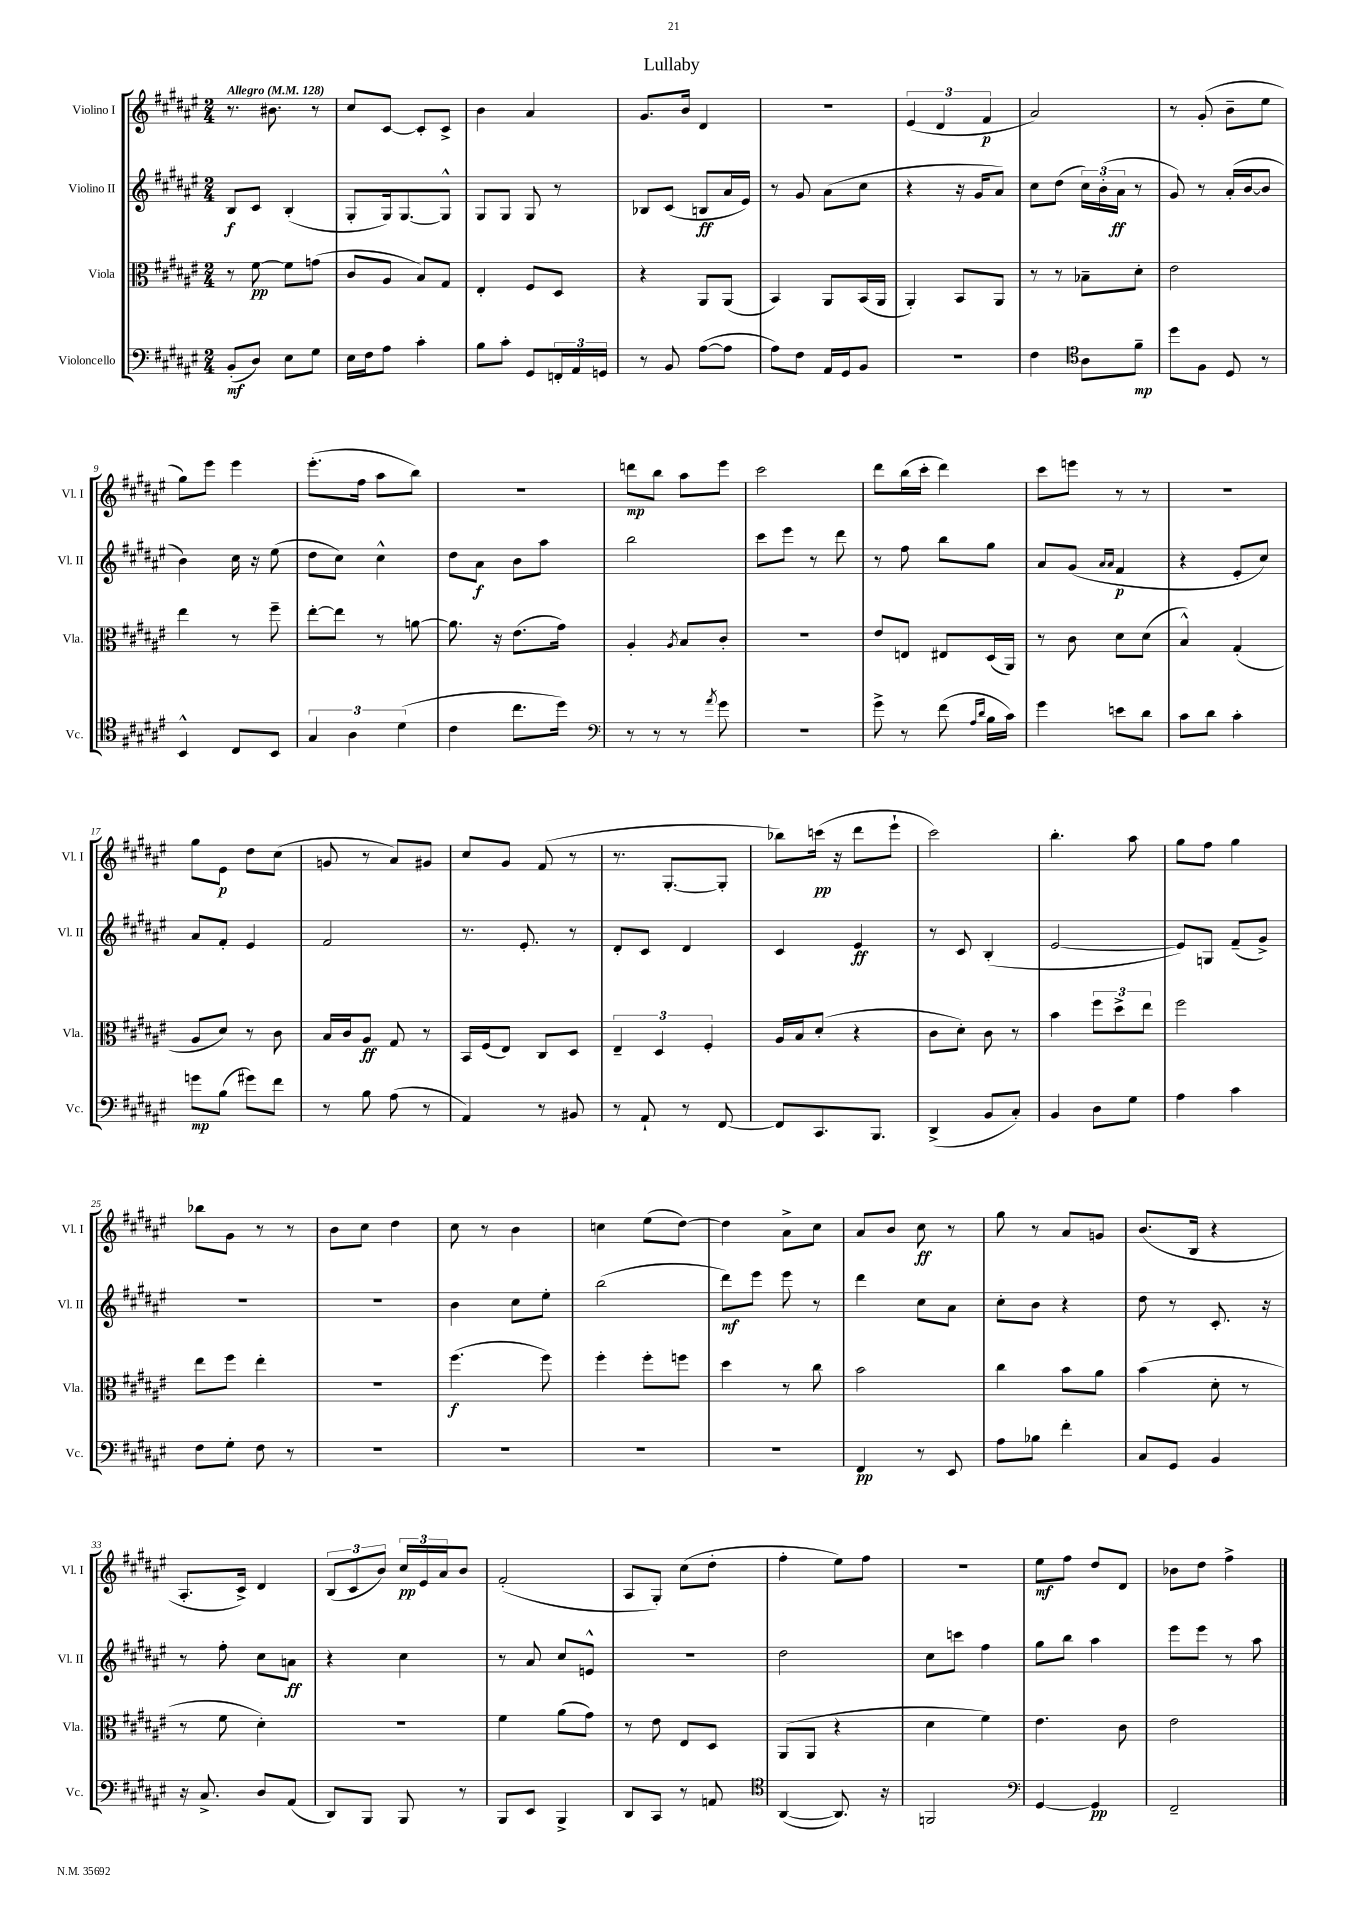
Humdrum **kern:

**kern	**kern	**kern	**kern
*staff4	*staff3	*staff2	*staff1
*clefF4	*clefC3	*clefG2	*clefG2
*k[f#c#g#d#a#e#]	*k[f#c#g#d#a#e#]	*k[f#c#g#d#a#e#]	*k[f#c#g#d#a#e#]
*M2/4	*M2/4	*M2/4	*M2/4
*MM128	*MM128	*MM128	*MM128
(8BB'/L	8r	8B/L	8.r
8D#/J)	[8f#\	8c#/J	.
.	.	.	8.b#\
8E#\L	8f#\]L	(4B'/	.
8G#\J	(8g\J	.	8r
=	=	=	=
16E#\LL	8c#/L	8G#'/L	8cc#/L
16F#\J	.	.	.
8A#\J	8A#/J	16G#/k)	[8c#/J
.	.	[8.G#/	.
4c#'\	8B/L)	.	8c#'/]L
.	8G#/J	8G#^^/]J	8c#^/J
=	=	=	=
8B\L	4E#'/	8G#/L	4b\
8c#'\J	.	8G#/J	.
8GG#/L	8F#/L	8G#/	4a#/
24FF'/L	8D#/J	8r	.
24AA#/	.	.	.
24GG/JJ	.	.	.
=	=	=	=
8r	4r	8B-/L	8.g#/L
8BB/	.	(8c#/J	.
.	.	.	16b/Jk
([8A#\L	8AA#/L	8B/L	4d#/
8A#\]J	(8AA#/J	16a#/L	.
.	.	16e#/JJ)	.
=	=	=	=
8A#\L)	4BB/)	8r	2r
8F#\J	.	8g#/	.
16AA#/LL	8AA#/L	(8a#\L	.
16GG#/J	.	.	.
8BB/J	(16BB/L	8cc#\J	.
.	16AA#/JJ	.	.
=	=	=	=
2r	4AA#'/)	4r	(6e#/
.	.	.	6d#/
.	8BB/L	16r	.
.	.	16g#/LK	.
.	.	.	6f#/
.	8AA#/J	8a#/J)	.
=	=	=	=
4F#\	8r	8cc#\L	2a#/)
.	8r	(8dd#\J	.
*clefC4	*	*	*
8A#\L	8B-~\L	24cc#\LL)	.
.	.	(24b'\	.
.	.	24a#\JJ	.
8f#~\J	8d#'\J	8r	.
=	=	=	=
8dd#\L	2e#\	8g#/)	8r
8F#\J	.	8r	(8g#'/
8D#/	.	(16a#'/LL	8b~\L
.	.	[16b/J	.
8r	.	8b/]J	8ee#\J
=	=	=	=
4BB^^/	4ee#\	4b\)	8gg#\L)
.	.	.	8eee#\J
8C#/L	8r	16cc#\	4eee#\
.	.	16r	.
8BB/J	8ff#~\	(8ee#\	.
=	=	=	=
6G#/	[8ee#'\L	8dd#\L	(8.eee#'\L
.	8ee#\]J	8cc#\J)	.
6A#\	.	.	.
.	.	.	16ff#\Jk
.	8r	4cc#^^\	8aa#\L
(6d#\	.	.	.
.	[8a\	.	8bb\J)
=	=	=	=
4c#\	8.a\]	8dd#\L	2r
.	.	8a#\J	.
.	16r	.	.
8.cc#\L	(8.e#\L	8b\L	.
.	.	8aa#\J	.
16dd#\Jk)	16g#\Jk)	.	.
=	=	=	=
*clefF4	*	*	*
8r	4A#'/	2bb\	8ddd\L
8r	.	.	8bb\J
.	8qA#/	.	.
8r	8B/L	.	8aa#\L
8qa#/	.	.	.
8g#\	8c#'/J	.	8eee#\J
=	=	=	=
2r	2r	8ccc#\L	2ccc#\
.	.	8eee#\J	.
.	.	8r	.
.	.	8ddd#\	.
=	=	=	=
8g#^\	8e#/L	8r	8ddd#\L
8r	8E/J	8ff#\	(16bb\L
.	.	.	16ccc#'\JJ
(8f#\	8E#/L	8bb\L	4ddd#\)
16qqA#/LL	.	.	.
16qqd#/JJ	.	.	.
16B\LL	(16D#/L	8gg#\J	.
16c#\JJ)	16AA#/JJ)	.	.
=	=	=	=
4g#\	8r	8a#/L	8ccc#\L
.	8c#\	(8g#/J	8eee\J
.	.	16qqa#/LL	.
.	.	16qqa#/JJ	.
8e\L	8d#\L	4f#/	8r
8d#\J	(8d#\J	.	8r
=	=	=	=
8c#\L	4B^^/)	4r	2r
8d#\J	.	.	.
4c#'\	(4G#'/	8e#'/L	.
.	.	8cc#/J)	.
=	=	=	=
8g\L	8A#/L	8a#/L	8gg#\L
(8B\J	8d#/J)	8f#'/J	8e#\J
8g#\L)	8r	4e#/	8dd#\L
8f#\J	8c#\	.	(8cc#\J
=	=	=	=
8r	16B/LL	2f#/	8g/
.	16c#/J	.	.
8B\	8A#/J	.	8r
(8A#\	8G#/	.	8a#/L)
8r	8r	.	8g#/J
=	=	=	=
4AA#/)	16BB/LL	8.r	8cc#/L
.	(16F#/J	.	.
.	8E#/J)	.	8g#/J
.	.	8.e#'/	.
8r	8C#/L	.	(8f#/
8BB#/	8D#/J	8r	8r
=	=	=	=
8r	6E#~/	8d#'/L	8.r
8AA#`/	.	8c#/J	.
.	6D#/	.	.
.	.	.	[8.G#'/L
8r	.	4d#/	.
.	6F#'/	.	.
[8FF#/	.	.	8G#'/]J
=	=	=	=
8FF#/]L	16A#/LL	4c#/	8bb-\L)
.	16B/J	.	.
8.CC#/	(8d#'/J	.	(16ccc\Jk
.	.	.	16r
.	4r	4e#/	8ddd#\L
8.BBB/J	.	.	.
.	.	.	8eee#`\J
=	=	=	=
(4DD#^/	8c#\L	8r	2ccc#\)
.	8d#'\J)	8c#/	.
8BB/L	8c#\	(4B'/	.
8C#'/J)	8r	.	.
=	=	=	=
4BB/	4b\	[2e#/	4.bb'\
8D#\L	12ff#\L	.	.
.	12dd#^\	.	.
8G#\J	.	.	8aa#\
.	12ee#\J	.	.
=	=	=	=
4A#\	2ff#\	8e#/]L)	8gg#\L
.	.	8G/J	8ff#\J
4c#\	.	(8f#~/L	4gg#\
.	.	8g#^/J)	.
=	=	=	=
8F#\L	8ee#\L	2r	8bb-\L
8G#'\J	8ff#\J	.	8g#\J
8F#\	4ee#'\	.	8r
8r	.	.	8r
=	=	=	=
2r	2r	2r	8b\L
.	.	.	8cc#\J
.	.	.	4dd#\
=	=	=	=
2r	(4.ff#\	4b\	8cc#\
.	.	.	8r
.	.	8cc#\L	4b\
.	8ff#\)	8ee#'\J	.
=	=	=	=
2r	4ff#'\	(2bb\	4cc\
.	8ff#'\L	.	(8ee#\L
.	8ff\J	.	[8dd#\J)
=	=	=	=
2r	4dd#\	8ddd#\L)	4dd#\]
.	.	8eee#\J	.
.	8r	8eee#\	8a#^\L
.	8cc#\	8r	8cc#\J
=	=	=	=
4FF#/	2b\	4ddd#\	8a#/L
.	.	.	8b/J
8r	.	8cc#\L	8cc#\
8EE#/	.	8a#\J	8r
=	=	=	=
8A#\L	4cc#\	8cc#'\L	8gg#\
8B-\J	.	8b\J	8r
4f#'\	8b\L	4r	8a#/L
.	8a#\J	.	8g/J
=	=	=	=
8C#/L	(4b\	8dd#\	(8.b/L
8GG#/J	.	8r	.
.	.	.	16B/Jk
4BB/	8d#'\	8.c#'/	4r
.	8r	.	.
.	.	16r	.
=	=	=	=
16r	8r	8r	8.A#'/L
8.C#^/	.	.	.
.	8f#\	8ff#'\	.
.	.	.	16c#^/Jk)
8D#/L	4d#'\)	8cc#\L	4d#/
(8AA#/J	.	8a\J	.
=	=	=	=
8DD#/L)	2r	4r	(12B/L
.	.	.	12c#/
8BBB/J	.	.	.
.	.	.	12b/J)
8BBB/	.	4cc#\	24cc#/LL
.	.	.	24e#/
.	.	.	24a#/J
8r	.	.	8b/J
=	=	=	=
8BBB/L	4f#\	8r	(2f#'/
8EE#/J	.	8a#/	.
4BBB^/	(8a#\L	8cc#/L	.
.	8g#\J)	8e^^/J	.
=	=	=	=
8DD#/L	8r	2r	8A#/L
8CC#/J	8e#\	.	8G#'/J)
8r	8E#/L	.	(8cc#\L
8AA/	8D#/J	.	8dd#'\J
=	=	=	=
*clefC4	*	*	*
([4AA#/	(8AA#/L	2dd#\	4ff#'\
.	8AA#/J	.	.
8.AA#/])	4r	.	8ee#\L)
.	.	.	8ff#\J
16r	.	.	.
=	=	=	=
2FF/	4d#\	8cc#\L	2r
.	.	8ccc\J	.
.	4f#\)	4ff#\	.
=	=	=	=
*clefF4	*	*	*
[4GG#/	4.e#\	8gg#\L	8ee#\L
.	.	8bb\J	8ff#\J
4GG#/]	.	4aa#\	8dd#/L
.	8c#\	.	8d#/J
=	=	=	=
2FF#~/	2e#\	8eee#\L	8b-\L
.	.	8eee#\J	8dd#\J
.	.	8r	4ff#^\
.	.	8aa#\	.
==	==	==	==
*-	*-	*-	*-
